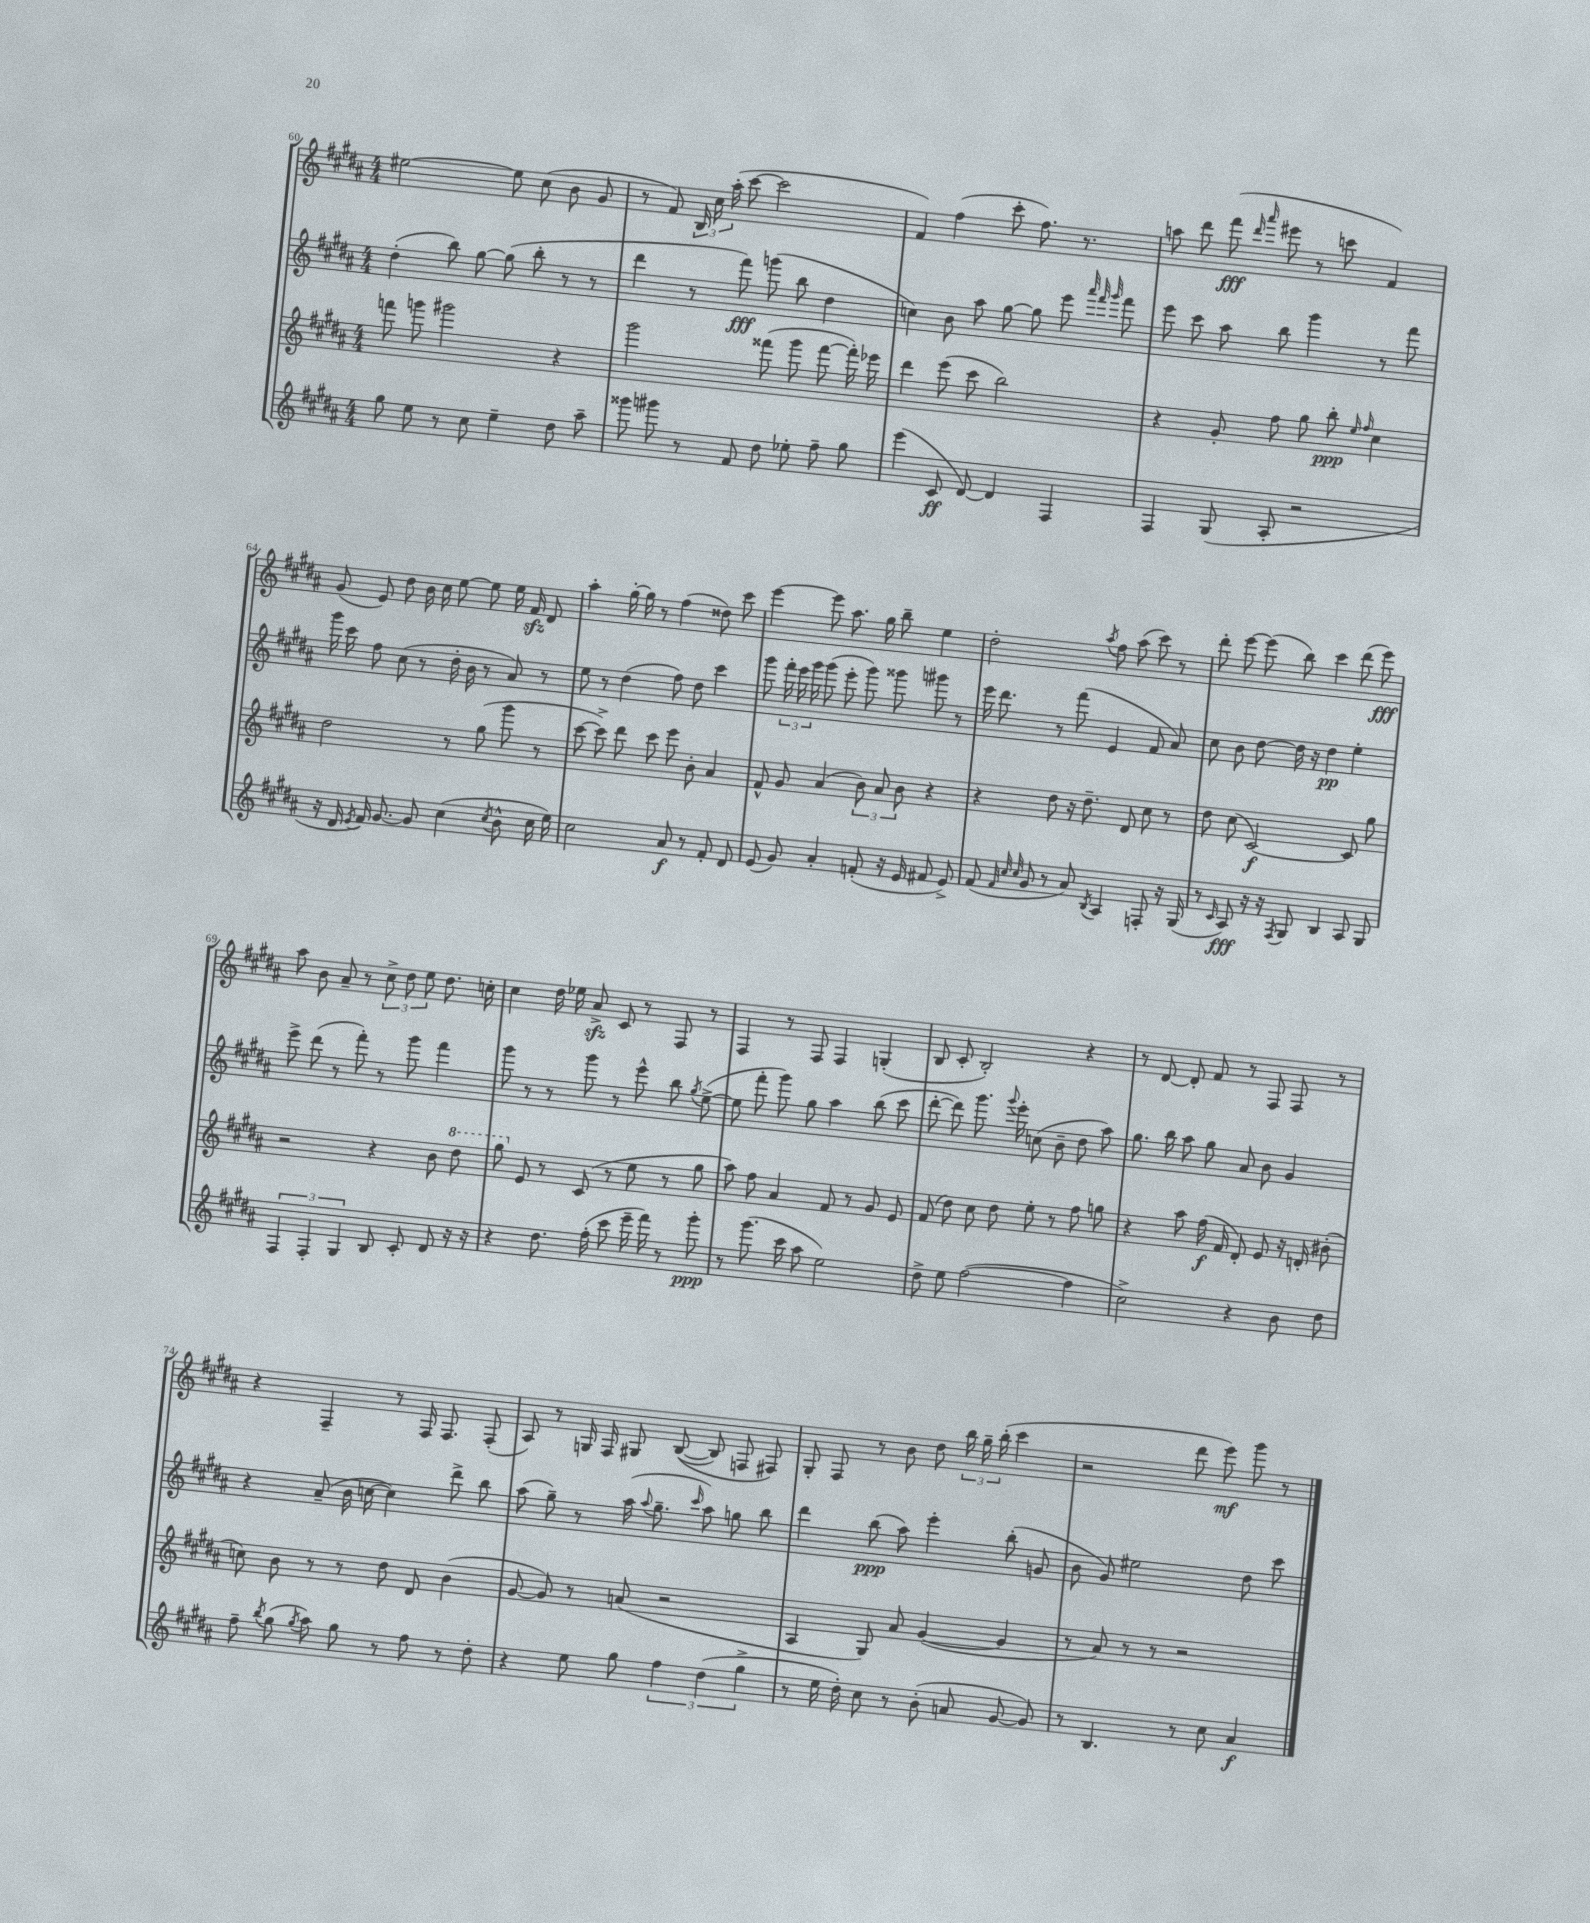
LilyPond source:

<<
\new StaffGroup <<
\new Staff = "s0" {
    \clef treble \key b \major \numericTimeSignature \time 4/4
    \autoBeamOff eis''2~ eis''8 cis''8( b'8 gis'8 |
    r8 fis'8) \tuplet 3/2 { b16 cis''16 ais''16-.( } cis'''8~ cis'''2 |
    fis'4) fis''4( cis'''8-. fis''8.) r8. |
    a''8 dis'''8 fis'''8\fff( \grace { dis'''16 ais'''16 } eis'''8 r8 c'''8 fis'4) |
    gis'8( e'8) dis''8 b'16 cis''16 e''8~ e''8 e''16 fis'16\sfz dis'8 |
    ais''4-. gis''16~-. gis''16 r8 fis''4( disis''8) cis'''8 |
    e'''4~ e'''8 ais''8. gis''16 b''8-- e''4 |
    dis''2-. \acciaccatura { ais''8 } fis''8 ais''8( cis'''8) r8 |
    dis'''8-. e'''8~ e'''8( b''8) cis'''4 dis'''8( e'''8\fff) |
    ais''8 b'8 ais'8-- r8 \tuplet 3/2 { cis''8-> dis''8 e''8 } dis''8. c''16-. |
    cis''4 dis''16 ees''16 ais'8->\sfz cis'8 r8 fis8 r8 |
    fis4 r8 fis8 fis4 g4-.( |
    b8 cis'8-. b2-.) r4 |
    r8 dis'8~ dis'8-. fis'8 r8 fis8 fis8 r8 |
    r4 fis4-- r8 fis16 fis8. fis8-.( |
    ais8) r8 g16 fis16 gis8 b8~(\( b8) f8 fis8\) |
    gis8-. fis8 r8 b'8 dis''8 \tuplet 3/2 { b''16 gis''16-- b''16-.( } cis'''4 |
    r2 dis'''8 e'''8\mf) gis'''8 r8 \bar "|." |
}
\new Staff = "s1" {
    \clef treble \key b \major \numericTimeSignature \time 4/4
    \autoBeamOff dis''4-.( b''8) gis''8~ gis''8( b''8-. r8 r8 |
    dis'''4 r8 fis'''8\fff) g'''8( b''8 dis''4 |
    c''4) b'8 ais''8 gis''8~ gis''8 e'''8 \grace { ais'''32 fis'''32 gis'''32 } fis'''8 |
    e'''8 cis'''8 ais''8 b''8 gis'''4 r8 fis'''8 |
    gis'''16 cis'''16 fis''8 cis''8( r8 dis''16-. b'16 r8 ais'8) r8 |
    e''8 r8 dis''4( fis''8) dis''8 cis'''4 |
    gis'''8 \tuplet 3/2 { fis'''16-. e'''16 gis'''16 } gis'''8( e'''8-. gis'''8) gisis'''8 gis'''8 r8 |
    e'''16 dis'''8. r8 fis'''8( e'4 fis'8 ais'8) |
    cis''8 b'8 dis''8~ dis''16 r16 dis''4\pp e''4-. |
    e'''8-> dis'''8( r8 fis'''8-.) r8 gis'''8 fis'''4 |
    gis'''8 r8 r8 gis'''8 r8 e'''8-^ b''8 \acciaccatura { gis''8 } e''8~->( |
    e''8 fis'''8-. gis'''8) gis''8 ais''4 b''8( cis'''8 |
    dis'''8~-. dis'''8) gis'''8. \appoggiatura { gis'''8 } e'''16-. c''8( b'8-- dis''8 ais''8) |
    gis''8. b''16 ais''8 gis''8 ais'8 b'8 gis'4 |
    r4 ais'8--( b'16 c''16~ c''4) dis'''8-> b''8 |
    ais''8( gis''8--) r8 ais''16( \appoggiatura { ais''8 } gis''8.-- \grace { cis'''16 } ais''8) g''8 b''8 |
    dis'''4 b''8\ppp( ais''8) e'''4-. b''8-.( g'8 |
    b'8 gis'8) eis''2 dis''8 cis'''8 \bar "|." |
}
\new Staff = "s2" {
    \clef treble \key b \major \numericTimeSignature \time 4/4
    \autoBeamOff f'''8 g'''8 gis'''2 r4 |
    gis'''2 fisis'''8( gis'''8 fisis'''8~ fisis'''16-.) ees'''16 |
    dis'''4 e'''8( cis'''8 b''2) |
    r4 gis'8-. fis''8 gis''8 b''8-.\ppp \grace { e''16 fis''16 } cis''4 |
    dis''2 r8 gis''8( gis'''8 r8 |
    cis'''8~ cis'''8->) dis'''8 cis'''8 e'''8 b'8-. ais'4 |
    fis'8-^ gis'8 ais'4( \tuplet 3/2 { b'8) ais'8 b'8 } r4 |
    r4 dis''8 r16 dis''8.-- dis'8 cis''8 r8 |
    dis''8 cis''8( cis'2~\f) cis'8 gis''8 |
    r2 r4 b'8 \ottava #1 dis'''8 |
    gis'''8 \ottava #0 e'8 r8 cis'8( r8 e''8 r8 gis''8 |
    ais''8) fis''8 ais'4 fis'8 r8 gis'8 e'8 |
    fis'8( dis''8) cis''8 dis''8 e''8-. r8 fis''8 g''8 |
    r4 ais''8 fis''16\f( fis'16 dis'8-.) e'8 r16 d'16-. bis'8-.( |
    c''8) b'8 r8 r8 dis''8 dis'8 b'4( |
    gis'8~ gis'8) r8 a'8( r2 |
    ais4 gis8) ais'8 gis'4~( gis'4 |
    r8 ais'8) r8 r8 r2 \bar "|." |
}
\new Staff = "s3" {
    \clef treble \key b \major \numericTimeSignature \time 4/4
    \autoBeamOff gis''8 e''8 r8 cis''8 e''4-- dis''8 ais''8-- |
    gisis'''8 gis'''8 r8 fis'8 dis''8 ees''8-. fis''8-- gis''8 |
    e'''4( cis'8\ff dis'8~) dis'4 fis4 |
    fis4 gis8( ais8-. r2 |
    r16 dis'16 \acciaccatura { e'8 } fis'16) gis'8.~ gis'8 cis''4( \acciaccatura { cis''8 } b'8-^ cis''16 e''16) |
    cis''2 ais'8\f r8 fis'8-. dis'8 |
    e'8( gis'8) ais'4-. f'8-.( r16 e'16 fis'8 e'8->) |
    fis'8( \grace { fis'32 cis''32 cis''32 } gis'8 r8 ais'8) \acciaccatura { b8 } ais4 f8-. r16 gis16( |
    r8 \grace { cis'16 } ais8\fff) r16 r16 \acciaccatura { fis8 } gis8 b4 ais8 gis8 |
    \tuplet 3/2 { fis4 fis4-. gis4 } b8 cis'8-. dis'8 r16 r16 |
    r4 dis''8. fis''16-.( cis'''8 e'''16-- fis'''16) r8 gis'''8-.\ppp |
    r8 gis'''8.( cis'''16 ais''8 e''2) |
    dis''8-> e''8 fis''2~( fis''4 |
    cis''2->) r4 b'8 dis''8 |
    fis''8-- \acciaccatura { b''8 } gis''8( \acciaccatura { gis''8 } ais''8) gis''8 r8 fis''8 r8 dis''8-. |
    r4 e''8 gis''8 \tuplet 3/2 { fis''4 dis''4( gis''4-> } |
    r8 e''16 dis''16-.) cis''8 r8 b'8-.( a'8 gis'8~ gis'8) |
    r8 b4. r8 cis''8 ais'4\f \bar "|." |
}
>>
>>
\layout { \context { \Score currentBarNumber = #60 } }
